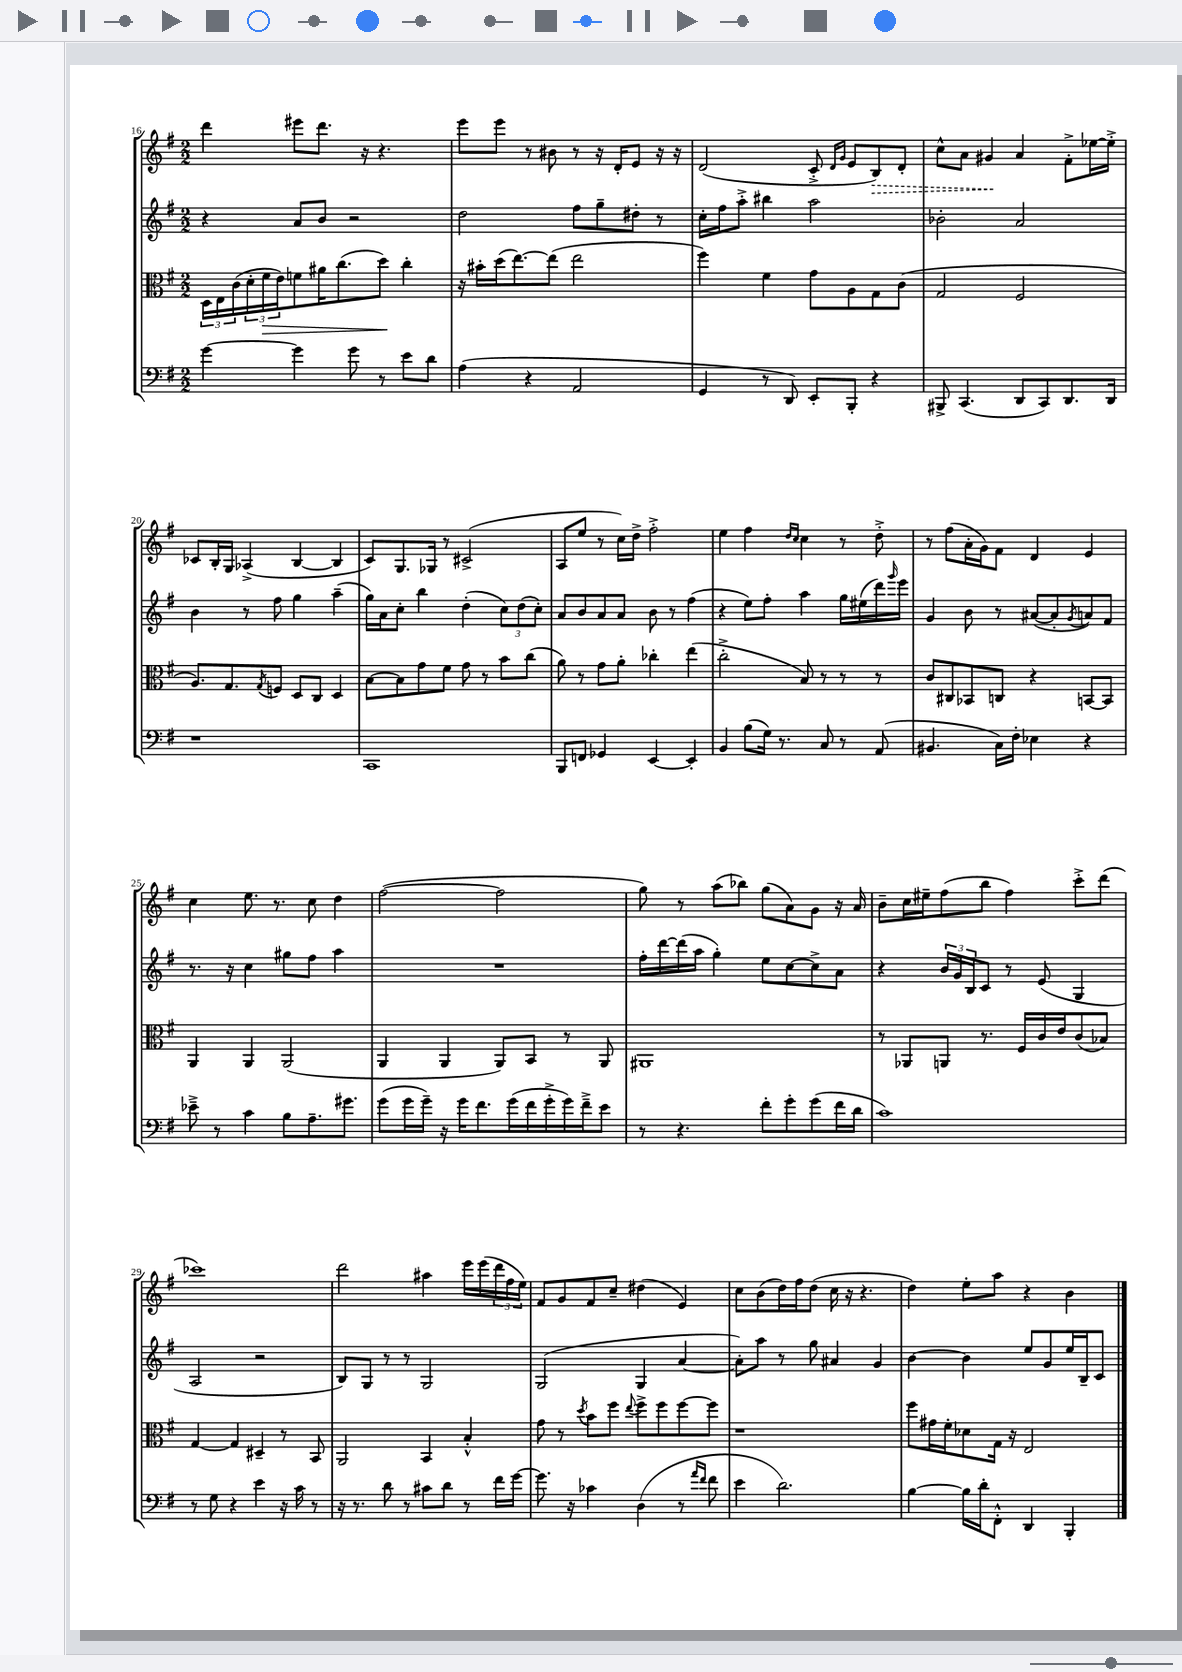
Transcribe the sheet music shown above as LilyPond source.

<<
\new StaffGroup <<
\new Staff = "s0" {
    \clef treble \key g \major \numericTimeSignature \time 2/2
    d'''4 eis'''8 d'''8. r16 r4. |
    e'''8 e'''8 r8 bis'8 r8 r16 d'16-. e'8 r16 r16 |
    d'2( c'8-.-> \grace { d'16 g'16 } e'8 \once \override Hairpin.style = #'dashed-line b8\>) d'8-. |
    c''8-^ a'8 gis'4\! a'4 fis'8-.-> ees''16~ ees''16-.-> |
    ces'8 b16-. g16 aes4->( b4~ b4 |
    c'8) g8. ges16 r8 cis'2->( |
    a8 e''8 r8 c''16) d''16-> fis''2-.-> |
    e''4 fis''4 \grace { d''16 c''16 } c''4 r8 d''8-.-> |
    r8 fis''8( a'16-. g'16) fis'8 d'4 e'4 |
    c''4 e''8. r8. c''8 d''4 |
    fis''2~( fis''2 |
    g''8) r8 a''8( bes''8) g''8( a'8) g'8 r16 a'16 |
    b'8-- c''16 eis''16-- fis''8( b''8 fis''4) c'''8-.-> d'''8( |
    ces'''1) |
    d'''2 ais''4 e'''16 e'''16( \tuplet 3/2 { d'''16 fis''16 e''16) } |
    fis'8 g'8 fis'8 c''8-- dis''4( e'4) |
    c''8 b'8( d''16) fis''16 d''8( c''16 r16 r4. |
    d''4) e''8-. a''8 r4 b'4 \bar "|." |
}
\new Staff = "s1" {
    \clef treble \key g \major \numericTimeSignature \time 2/2
    r4 a'8 b'8 r2 |
    d''2 fis''8 g''8-- dis''8-. r8 |
    c''16-. fis''16 a''8-.-> bis''4 a''2 |
    bes'2-. a'2 |
    b'4 r8 fis''8 g''4 a''4--( |
    g''16) a'16 c''8-. b''4 d''4-.( \tuplet 3/2 { c''8) d''8( c''8-.) } |
    a'8 b'8 a'8 a'8 b'8 r8 fis''4( |
    r4 e''8) fis''8-. a''4 g''16 eis''16( d'''16) \grace { g'''16 } e'''16 |
    g'4 b'8 r8 ais'8~( ais'8-. \acciaccatura { g'8 } a'8) fis'8 |
    r8. r16 c''4 gis''8 fis''8 a''4 |
    R1 |
    fis''16-. d'''16~ d'''16( a''16 g''4-.) e''8 c''8~ c''8-> a'8 |
    r4 \tuplet 3/2 { b'16 g'16 b16 } c'8 r8 e'8( g4 |
    a2 r2 |
    b8) g8 r8 r8 g2 |
    g2( g4 a'4~ |
    a'8-.) a''8 r8 g''8 ais'4 g'4 |
    b'4~ b'4 e''8 g'8 e''16 b16-- c'8 \bar "|." |
}
\new Staff = "s2" {
    \clef alto \key g \major \numericTimeSignature \time 2/2
    \tuplet 3/2 { d16 e16 c'16( } \tuplet 3/2 { d'16-. fis'16\> e'16) } f'8 ais'16 c''8.( d''8\!) c''4-. |
    r16 bis'16-. d''16( e''8.~) e''8( e''2 |
    fis''4) fis'4 g'8 a8 g8 c'8( |
    g2 fis2 |
    a8.) g8. \acciaccatura { g8 } f8 d8 c8 d4 |
    b8~ b8 g'8 fis'8 g'8 r8 b'8 c''8( |
    a'8) r8 g'8 a'8-. ces''4-. e''4( |
    c''2-.-> b8) r8 r8 r8 |
    c'8 cis8 bes,8 c8 r4 b,8~ b,8 |
    a,4 a,4 a,2( |
    a,4 a,4 a,8) b,8 r8 a,8 |
    ais,1 |
    r8 aes,8 a,8 r8. fis16 c'16 e'16 c'8( bes8) |
    g4~ g4 dis4-- r8 b,8 |
    a,2 b,4 b4-.-^ |
    g'8 r8 \acciaccatura { d''8 } b'8 fis''8 \appoggiatura { e''8 } fis''8-> fis''8 fis''8~ fis''8 |
    r1 |
    fis''8 gis'16 fis'16-. des'8 g16 r16 e2 \bar "|." |
}
\new Staff = "s3" {
    \clef bass \key g \major \numericTimeSignature \time 2/2
    g'4~ g'4 g'8 r8 e'8 d'8 |
    a4( r4 a,2 |
    g,4 r8 d,8) e,8-. b,,8-. r4 |
    bis,,8-> c,4.( d,8 c,8) d,8. d,16 |
    r1 |
    c,1 |
    b,,8 f,8 ges,4 e,4~ e,4-. |
    b,4 b8( g16) r8. c8 r8 a,8( |
    bis,4. c16) fis16-. ees4 r4 |
    ees'8---> r8 c'4 b8 a8.-- gis'8. |
    g'8( g'16 g'16--) r16 g'16 fis'8. g'16( fis'16 g'16-.-> g'16) fis'16---> e'8 |
    r8 r4. fis'8-. g'8-. g'8( fis'16 d'16 |
    c'1) |
    r8 g8 r4 e'4 r16 c'16 r8 |
    r16 r8. d'8 r8 cis'8 d'8 r8 fis'16 g'16~ |
    g'8. r16 ces'4 d4( r8 \grace { a'16 fis'16 } fis'8 |
    e'4 d'2.) |
    b4~ b16 d'16-. fis,8-.-^ d,4 b,,4-. \bar "|." |
}
>>
>>
\layout { \context { \Score currentBarNumber = #16 } }
